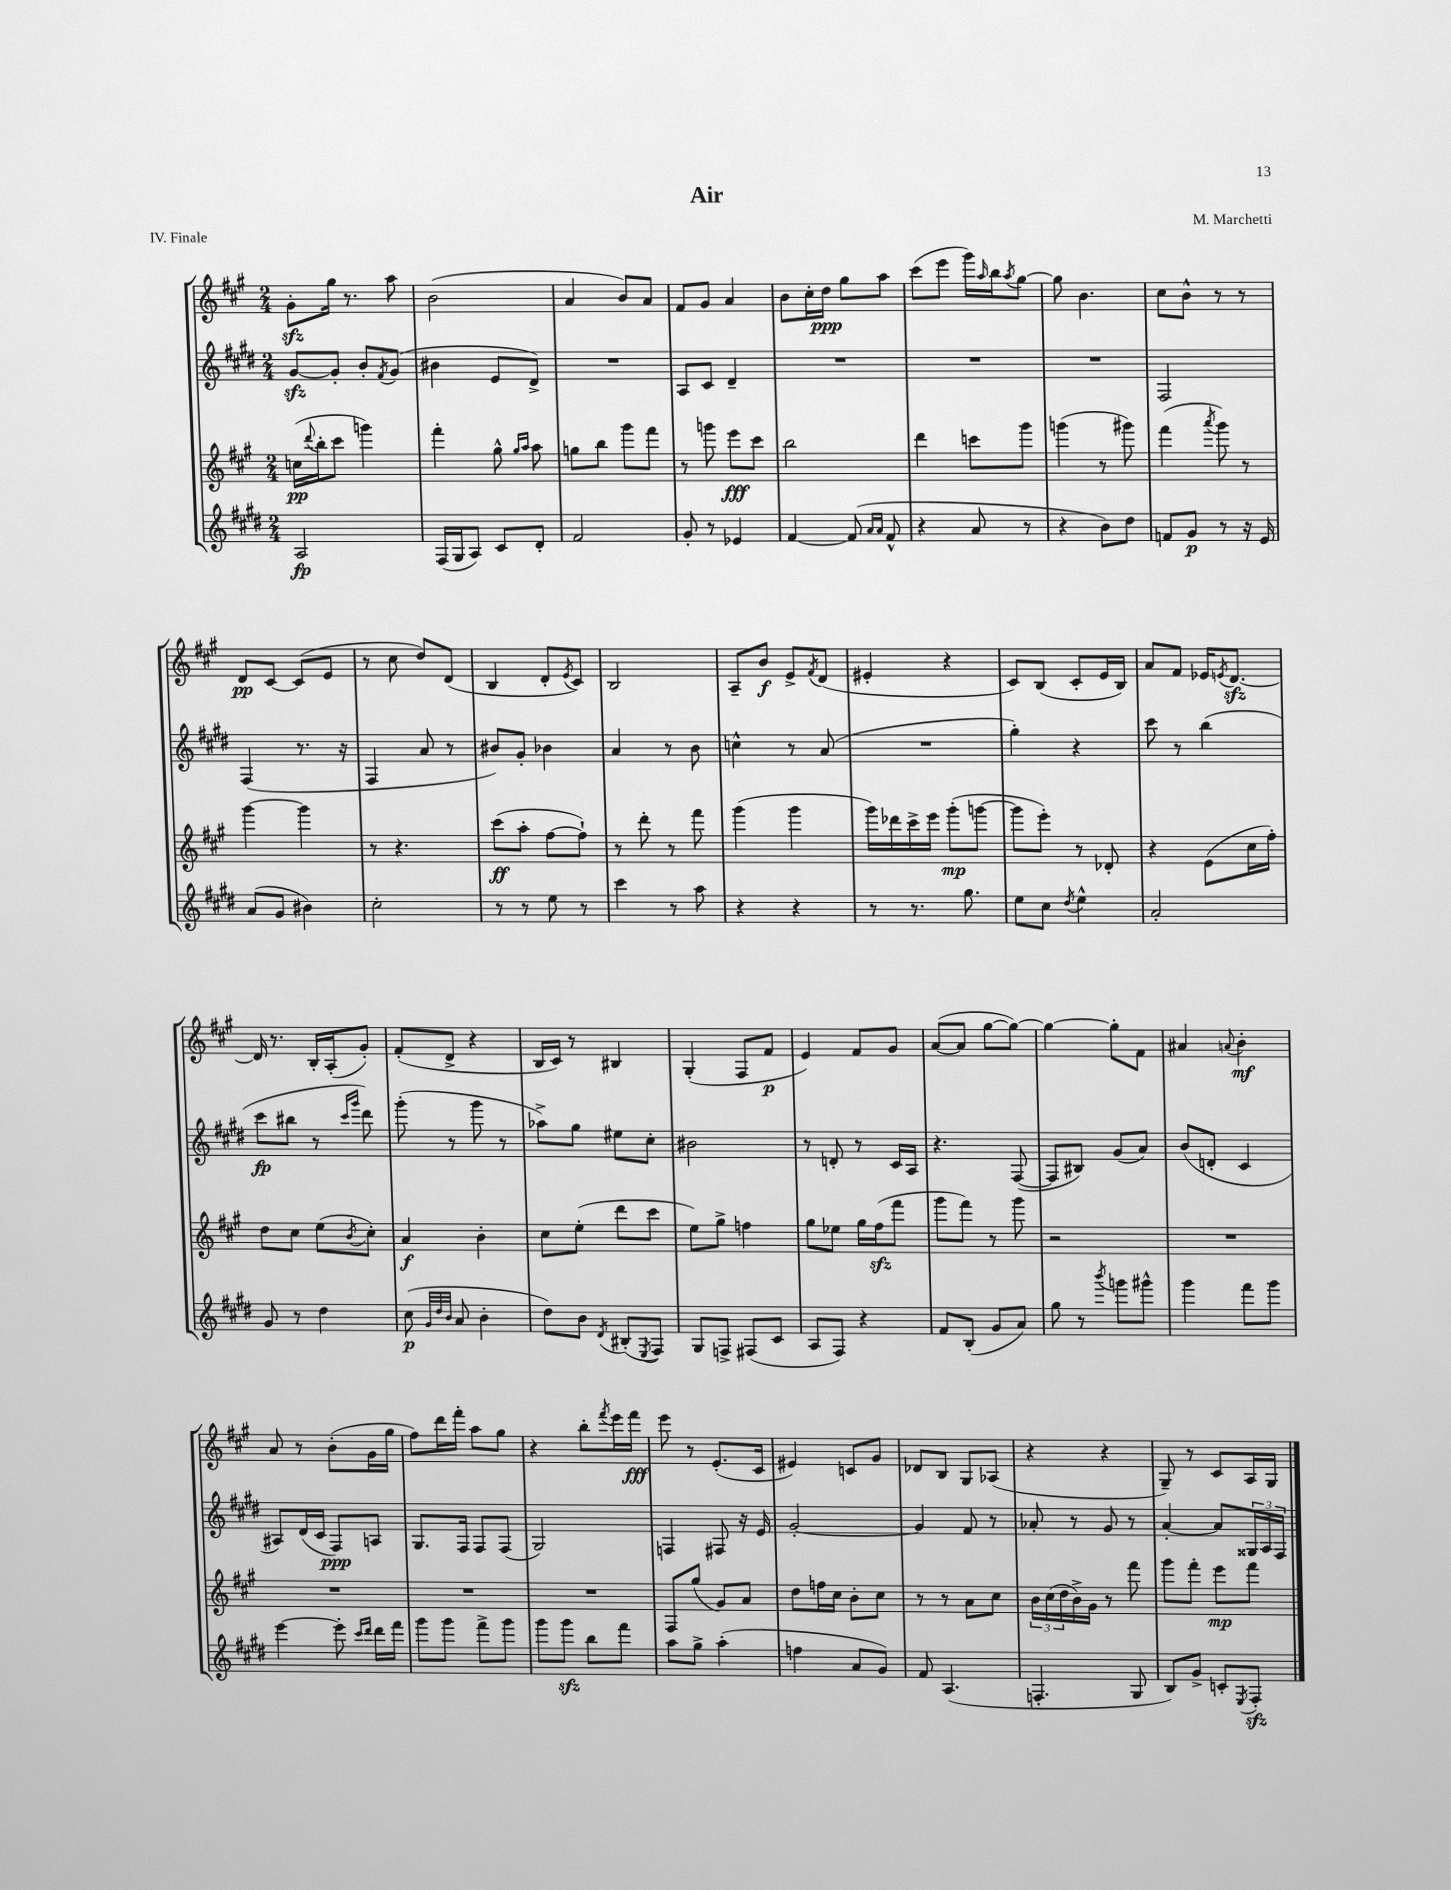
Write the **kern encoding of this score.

**kern	**kern	**kern	**kern
*staff4	*staff3	*staff2	*staff1
*clefG2	*clefG2	*clefG2	*clefG2
*k[f#c#g#d#]	*k[f#c#g#]	*k[f#c#g#d#]	*k[f#c#g#]
*M2/4	*M2/4	*M2/4	*M2/4
2A	(16cc	[8g#	8g#'
.	8qqddd	.	.
.	16bb'	.	.
.	8ccc#	8g#']	16gg#
.	.	.	8.r
.	4ggg)	8b'	.
.	.	8qf#	.
.	.	(8g#	8aa
=	=	=	=
(16F#	4fff#'	4b#	(2b
16G#	.	.	.
8A)	.	.	.
8c#	8gg#^^	8e	.
.	16qqgg#	.	.
.	16qqaa	.	.
8d#'	8aa	8d#^)	.
=	=	=	=
2f#	8gg	2r	4a
.	8bb	.	.
.	8ggg#	.	8b)
.	8fff#	.	8a
=	=	=	=
8g#'	8r	8A	8f#
8r	8ggg	8c#	8g#
4e-	8eee	4d#~	4a
.	8ccc#	.	.
=	=	=	=
[4f#	2bb	2r	8b
.	.	.	16cc#'
.	.	.	16dd
(8f#]	.	.	8gg#
16qqa	.	.	.
16qqa	.	.	.
8f#^^	.	.	8aa
=	=	=	=
4r	4ddd	2r	(8ccc#
.	.	.	8eee
8a	8ccc	.	16ggg#)
.	.	.	16qqaa
.	.	.	16bb
.	.	.	8qaa
8r	8ggg#	.	[8gg#
=	=	=	=
4r	(4ggg	2r	8gg#]
.	.	.	4.b
8b)	8r	.	.
8dd#	8ggg#)	.	.
=	=	=	=
8f	(4fff#	2F#	8cc#
8g#	.	.	8b^^
.	8qaaa	.	.
8r	8ggg#)	.	8r
16r	8r	.	8r
16e	.	.	.
=	=	=	=
(8a	[4ggg#	(4F#	8d
8g#	.	.	[8c#
4b#)	4ggg#]	8.r	(8c#]
.	.	.	8e
.	.	16r	.
=	=	=	=
2cc#'	8r	4F#	8r
.	4.r	.	8cc#
.	.	8a	8dd)
.	.	8r	(8d
=	=	=	=
8r	(8ccc#	8b#)	4B
8r	8aa'	8g#'	.
8ee	[8ff#	4b-	8d'
.	.	.	8qe
8r	8ff#`])	.	8c#)
=	=	=	=
4ccc#	8r	4a	2B
.	8ddd'	.	.
8r	8r	8r	.
8aa	8fff#	8b	.
=	=	=	=
4r	(4ggg#	4cc^^	8A~
.	.	.	8b
4r	4ggg#	8r	8e^
.	.	.	8qf#
.	.	(8a	(8d
=	=	=	=
8r	16ggg#)	2r	4e#'
.	16ddd-	.	.
8.r	16ccc#^	.	.
.	16eee	.	.
.	(8ggg#'	.	4r
8.gg#	.	.	.
.	[8ggg	.	.
=	=	=	=
8ee	8ggg]	4gg#')	8c#)
8cc#	8eee')	.	(8B
8qdd#	.	.	.
4ee^^	8r	4r	8c#'
.	8d-'	.	16e
.	.	.	16B)
=	=	=	=
2a'	4r	8ccc#	8a
.	.	8r	8f#
.	(8e	(4bb	16e-
.	.	.	8qe
.	.	.	[8.d
.	16cc#	.	.
.	16ff#')	.	.
=	=	=	=
8g#	8dd	8ccc#	16d]
.	.	.	8.r
8r	8cc#	8bb#	.
4dd#	(8ee	8r	16B'
.	.	.	(16A'
.	.	16qqccc#	.
.	8qb	16qqggg#	.
.	8cc#')	8ddd#)	8g#')
=	=	=	=
(8cc#	4a	(8ggg#'	(8f#'
32qqg#	.	.	.
32qqdd#	.	.	.
32qqb	.	.	.
8a	.	8r	8d^
4b'	4b'	8ggg#	4r
.	.	8r	.
=	=	=	=
8dd#)	8cc#	8aa-^)	16B
.	.	.	16c#)
8b	(8ee'	8gg#	8r
8qd#	.	.	.
(8B#'	8ddd	8ee#	4B#
8qE	.	.	.
8F#)	8ccc#	8cc#'	.
=	=	=	=
8G#	8ee)	2b#	(4G#'
8F^	8gg#^	.	.
(8F#	4ff	.	8F#
8c#	.	.	8f#
=	=	=	=
8A	8gg#	8r	4e)
8F#)	8ee-	8d'	.
4r	16gg#	8r	8f#
.	(16ff#	.	.
.	8fff#	16c#	8g#
.	.	16A	.
=	=	=	=
8f#	8ggg#	4.r	([8a
(8B'	8fff#)	.	8a]
8g#	8r	.	[8gg#
8a)	8ggg#	([8F#	8gg#_)
=	=	=	=
8gg#	2r	8F#]	4gg#_
8r	.	8B#)	.
8qbbb	.	.	.
8ggg	.	(8g#	8gg#']
8ggg#^^	.	8a)	8f#
=	=	=	=
4ggg#	2r	(8b	4a#
.	.	8d'	.
.	.	.	8qqa
8fff#	.	4c#	4b'
8ggg#	.	.	.
=	=	=	=
[4eee	2r	8A#)	8a
.	.	(16d#	8r
.	.	16c#	.
8eee']	.	8F#)	(8b'
16qqccc#	.	.	.
16qqddd#	.	.	.
16ddd#	.	8A	16g#
16fff#	.	.	16gg#
=	=	=	=
8ggg#	2r	8.G#	8ff#)
8ggg#	.	.	16ddd
.	.	16F#	16fff#'
8fff#^	.	8F#	8aa
8ggg#	.	(8F#	8gg#
=	=	=	=
8ggg#	2r	2G#)	4r
8ggg#	.	.	.
8bb	.	.	8bb'
.	.	.	8qfff#
8fff#	.	.	16eee
.	.	.	16fff#
=	=	=	=
8aa	8F#	4F	8eee
8gg#^	(8gg#	.	8r
(4aa'	8g#)	8F#	(8.e'
.	8a	16r	.
.	.	16e	16c#
=	=	=	=
4ff	8dd	[2g#'	4e#)
.	16ff	.	.
.	16cc#	.	.
8a	8b'	.	8c
8g#)	8cc#	.	8g#
=	=	=	=
8f#	8r	4g#]	8d-
(4.A	8r	.	8B
.	8a	8f#	8G#
.	8cc#	8r	(8A-
=	=	=	=
4.F'	24b	8a-'	4r
.	(24cc#	.	.
.	24dd	.	.
.	16b^)	8r	.
.	16g#	.	.
.	8r	8g#	4r
8G#	8fff#	8r	.
=	=	=	=
8B)	8ggg#	[4a'	8G#~)
8g#^	8fff#'	.	8r
8c'	8eee	8a]	8c#
8qE	.	.	.
8F#'	8fff#	24G##	16A
.	.	24A	.
.	.	.	16G#
.	.	24F#	.
==	==	==	==
*-	*-	*-	*-
